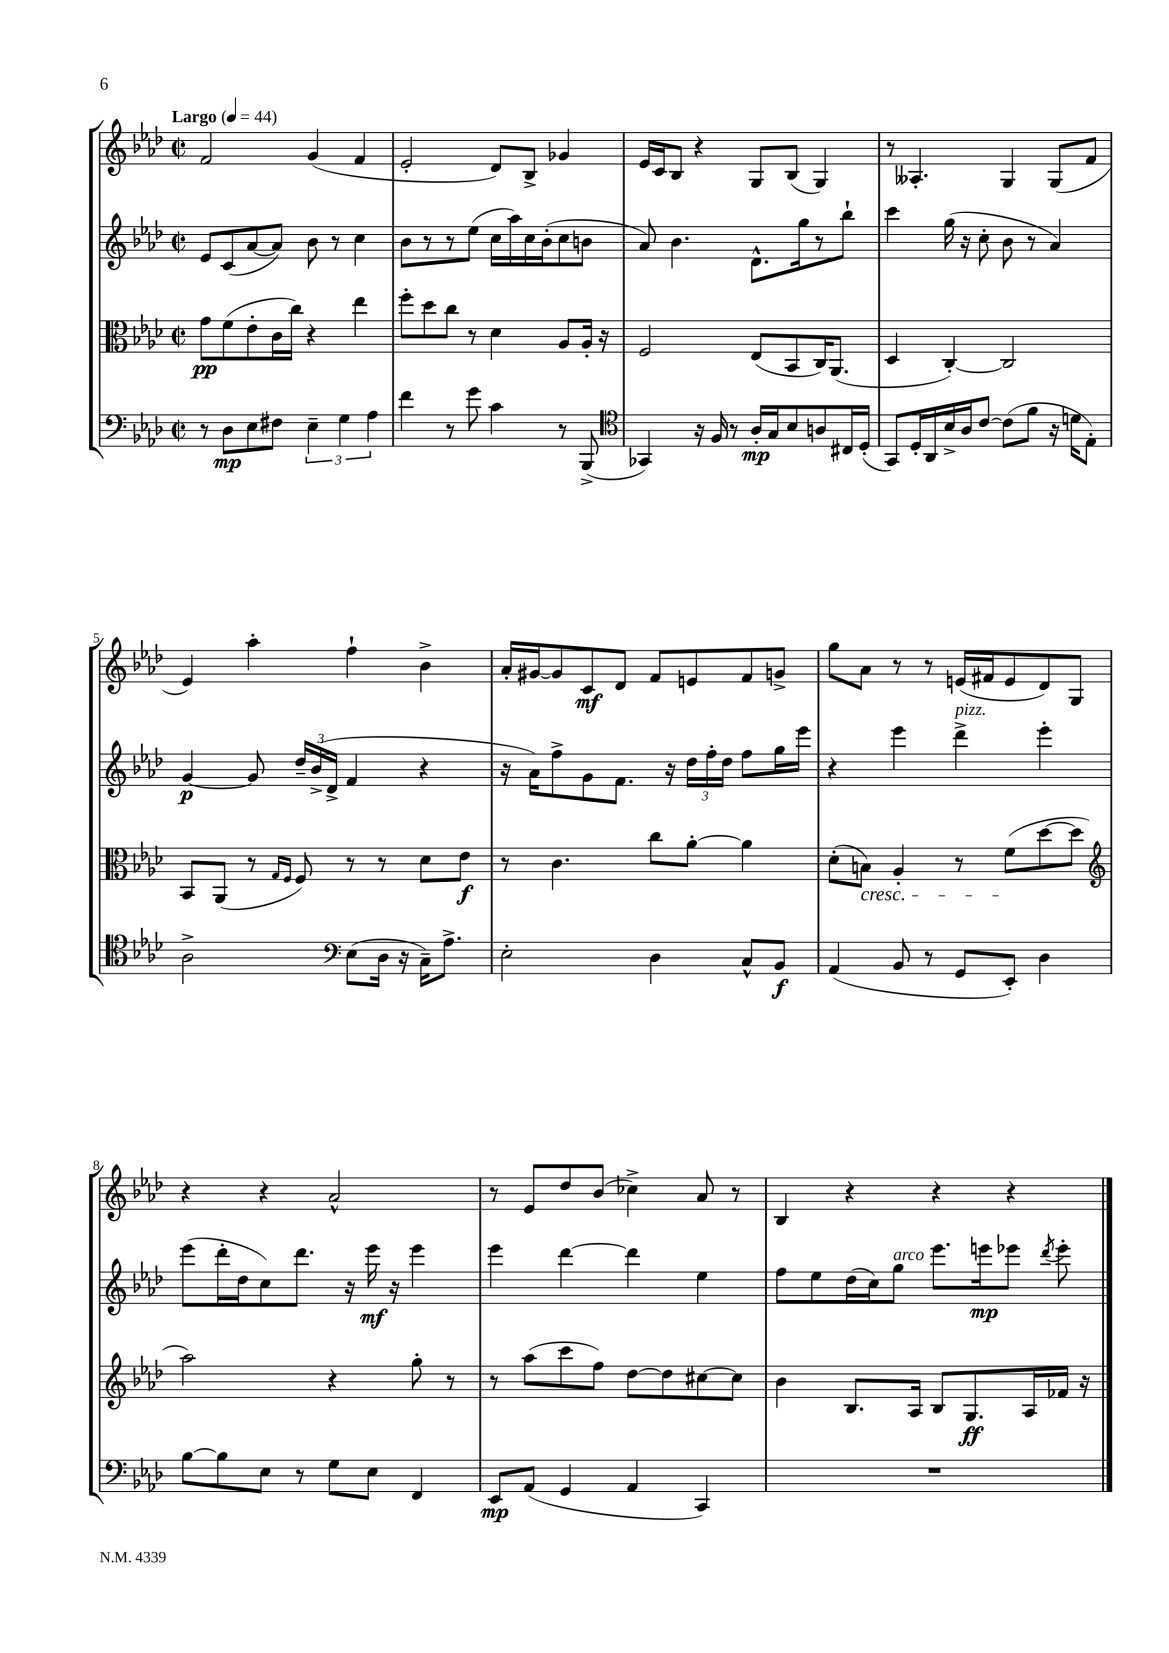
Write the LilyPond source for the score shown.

<<
\new StaffGroup <<
\new Staff = "s0" {
    \clef treble \key aes \major \defaultTimeSignature \time 2/2 \tempo "Largo" 4 = 44
    \autoBeamOff f'2 g'4( f'4 |
    ees'2-. des'8[) bes8]-> ges'4 |
    ees'16[ c'16 bes8] r4 g8[ bes8]( g4) |
    r8 aeses4.-. g4 g8[( f'8] |
    ees'4) aes''4-. f''4-! bes'4-> |
    aes'16[-. gis'16~ gis'8 c'8\mf des'8] f'8[ e'8 f'8 g'8]-> |
    g''8[ aes'8] r8 r8 e'16[( fis'16 e'8 des'8) g8] |
    r4 r4 aes'2-^ |
    r8 ees'8[ des''8 bes'8]( ces''4->) aes'8 r8 |
    bes4 r4 r4 r4 \bar "|." |
}
\new Staff = "s1" {
    \clef treble \key aes \major \defaultTimeSignature \time 2/2
    \autoBeamOff ees'8[ c'8( aes'8~ aes'8]) bes'8 r8 c''4 |
    bes'8[ r8 r8 ees''8]( c''16[ aes''16) c''16 bes'16-.( c''8 b'8] |
    aes'8) bes'4. des'8.[-^ g''16 r8 bes''8]-! |
    c'''4 g''16( r16 c''8-. bes'8 r8 aes'4) |
    g'4~\p g'8 \tuplet 3/2 { des''16[-- bes'16->( des'16]-> } f'4 r4 |
    r16 aes'16[) f''8-> g'8 f'8.] r16 \tuplet 3/2 { des''16[ f''16-. des''16] } f''8[ g''16 ees'''16] |
    r4 ees'''4 des'''4->^\markup { \italic "pizz." } ees'''4-. |
    ees'''8[( des'''16-. des''16 c''8) des'''8.] r16 ees'''16\mf r16 ees'''4 |
    ees'''4 des'''4~ des'''4 ees''4 |
    f''8[ ees''8 des''16( c''16) g''8]^\markup { \italic "arco" } ees'''8.[ e'''16\mp ees'''8] \acciaccatura { des'''8 } ees'''8-. \bar "|." |
}
\new Staff = "s2" {
    \clef alto \key aes \major \defaultTimeSignature \time 2/2
    \autoBeamOff g'8[\pp f'8( ees'8-. c'16 c''16]) r4 ees''4 |
    f''8[-. des''8 c''8] r8 des'4 aes8[ aes16]-. r16 |
    f2 ees8[( bes,8 c16) aes,8.]( |
    des4 c4~-.) c2 |
    bes,8[ aes,8]( r8 \grace { g16[ f16] } f8) r8 r8 des'8[ ees'8]\f |
    r8 c'4. c''8[ aes'8]~-. aes'4 |
    des'8[-.( b8]\cresc) aes4-. r8 f'8[\!( des''8~ des''8] |
    \clef treble aes''2) r4 g''8-. r8 |
    r8 aes''8[( c'''8 f''8]) des''8[~ des''8 cis''8~ cis''8] |
    bes'4 bes8.[ aes16] bes8[ g8.\ff aes16 fes'16] r16 \bar "|." |
}
\new Staff = "s3" {
    \clef bass \key aes \major \defaultTimeSignature \time 2/2
    \autoBeamOff r8 des8[\mp ees8 fis8] \tuplet 3/2 { ees4-- g4 aes4 } |
    f'4 r8 g'8 c'4 r8 bes,,8->( |
    \clef tenor ges,4) r16 f16 r8 aes16[-.\mp g16 bes8 a8 cis16 des16]-.( |
    g,8[) des16-. aes,16 bes16-> aes16 c'8]~ c'8[( f'8] r16 d'16[ ees8]-.) |
    aes2-> \clef bass ees8[( des16] r16 c16[--) aes8.]-> |
    ees2-. des4 c8[-^ bes,8]\f |
    aes,4( bes,8 r8 g,8[ ees,8]-.) des4 |
    bes8[~ bes8 ees8] r8 g8[ ees8] f,4 |
    ees,8[\mp aes,8]( g,4 aes,4 c,4) |
    R1 \bar "|." |
}
>>
>>
